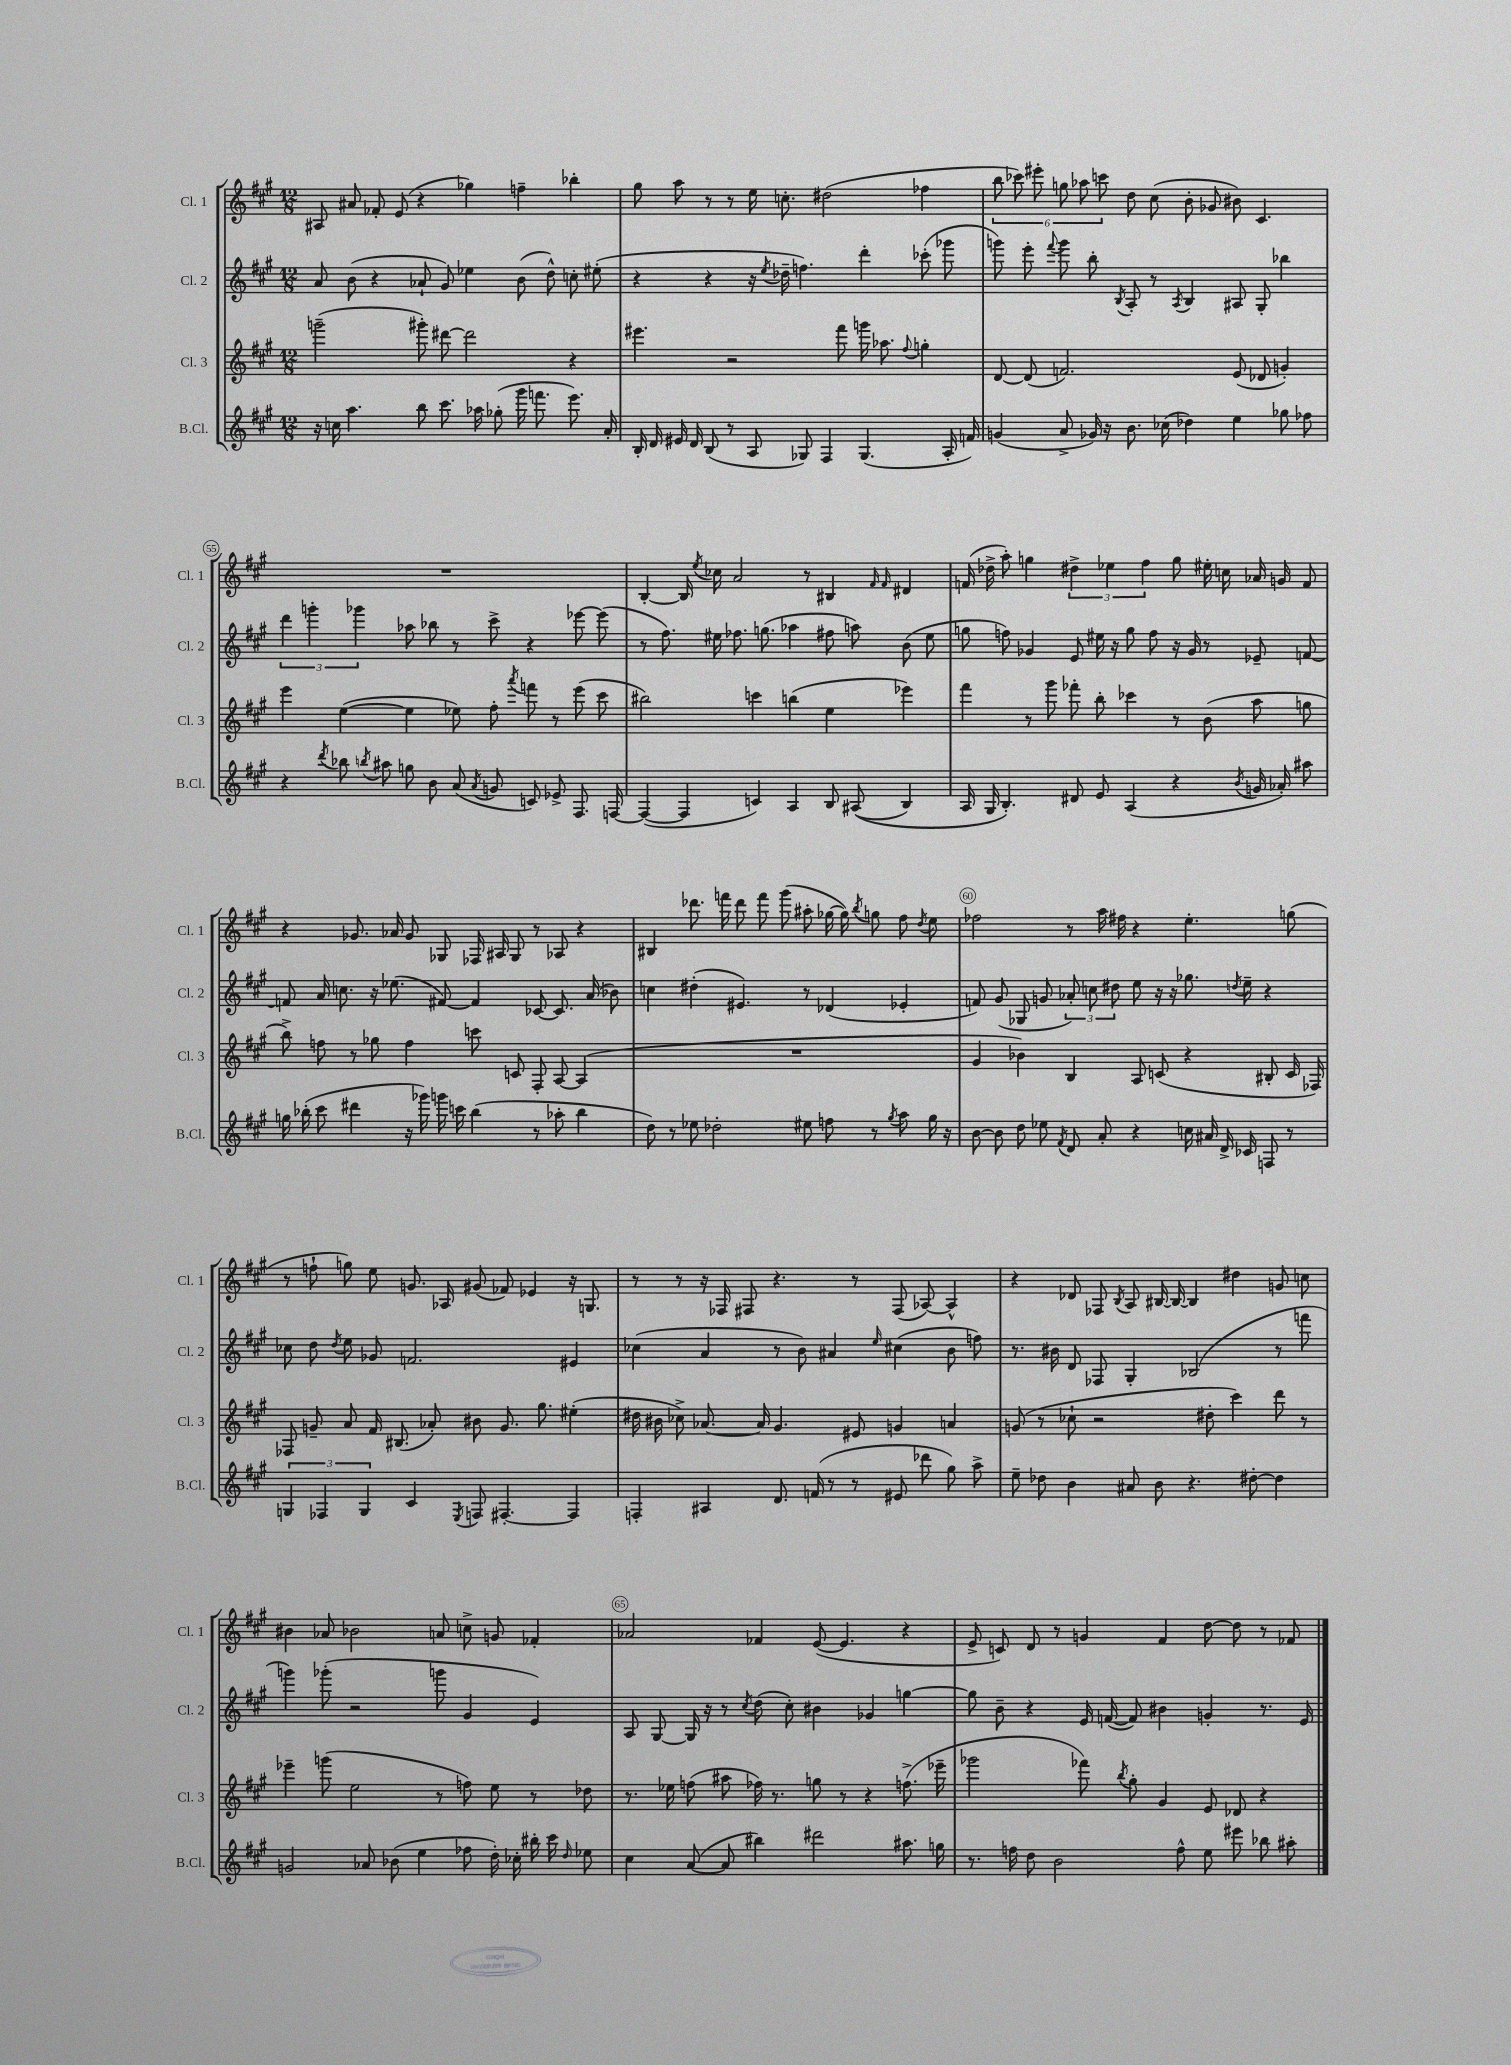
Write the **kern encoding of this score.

**kern	**kern	**kern	**kern
*part4	*part3	*part2	*part1
*staff4	*staff3	*staff2	*staff1
*I"B.Cl.	*I"Cl. 3	*I"Cl. 2	*I"Cl. 1
*I'B.Cl.	*I'Cl. 3	*I'Cl. 2	*I'Cl. 1
*clefG2	*clefG2	*clefG2	*clefG2
*k[f#c#g#]	*k[f#c#g#]	*k[f#c#g#]	*k[f#c#g#]
*M12/8	*M12/8	*M12/8	*M12/8
=52	=52	=52	=52
16r	(2gggn~\	8a/	8A#X/
16ccn\	.	.	.
4.aa\	.	(8b\	8a#X/
.	.	4r	8f-X'/
.	.	.	(8e/
8bb\	8ggg#X'\)	8a-X`/	4r
8.ccc#\	[8ddd#X\	8g#/)	.
.	2ddd#\]	4ee-X\	4gg-X\)
16aa-X\	.	.	.
(8gg-X'\	.	.	.
16ggg#\	.	(8b\	4ffn~\
8.fffn\	.	.	.
.	.	8dd^^\)	.
8.eee\)	4r	8ccn'\	4bb-X'\
.	.	(8ee#X'\	.
16a'/	.	.	.
=53	=53	=53	=53
16B'/	4.eee#X\	4r	8gg#\
16d/	.	.	.
16e#X/	.	.	8aa\
16d/	.	.	.
(8B/	.	4r	8r
8r	2r	.	8r
8A/	.	16r	16ee\
.	.	8qee/	.
.	.	16dd-X~\	8.ccn'\
8G-X/)	.	4.ffn\)	.
4F#/	.	.	(2dd#X\
.	8fff#\	.	.
(4.G-/	16gggn\	4ddd'\	.
.	8.aa-X\	.	.
.	8qqff#/	.	.
.	4ggn'\	(8ccc-X'\	4ff-X\
16A'/	.	8ggg-X\	.
16fn/)	.	.	.
=54	=54	=54	=54
(4gn/	[8d/	8gggn\)	12bb\
.	.	.	12ccc-X\)
.	(8d/]	8eee'\	.
.	.	.	12eee#X'\
.	.	8qqfff#/	.
8a^/	2.fn/)	8ggg\	12ggn\
.	.	.	12aa-X\
16g-X/)	.	8bb'\	.
.	.	.	12cccn\
16r	.	.	.
.	.	8qB/	.
8.b\	.	8A'/	8dd\
.	.	8r	(8cc#\
(16cc-X\	.	.	.
.	.	8qA/	.
4dd-X\)	.	4B/	8b'\
.	.	.	8g-X/
4ee\	(8e/	8A#X/	8b#X\)
.	8d-X/	8G#'/	4.c#/
8gg-X\	4gn'/)	4bb-X\	.
8ff-X\	.	.	.
!!LO:LB:g=z
=55	=55	=55	=55
4r	4eee\	6ddd\	1.r
.	.	6gggn'\	.
8qddd/	.	.	.
8bb-X\	([4ee\	.	.
.	.	6ggg-X\	.
8qbbn/	.	.	.
8aa#X\	.	.	.
8ggn\	4ee\]	8aa-X\	.
8b\	.	8bb-X\	.
(8a/	8ee-X\)	8r	.
8qa/	.	.	.
8gn/	8ff#'\	8ccc#^\	.
.	8qaaa/	.	.
8cn/)	8fffn\	4r	.
8e-X^/	8r	.	.
8.F#/	(8eee\	[8eee-X\	.
.	8ccc#\	(8eee-\]	.
[16Fn/	.	.	.
=56	=56	=56	=56
(4F/_	2bb#X\)	8r	[4B'/
.	.	8.ff#\)	.
4F/]	.	.	16B/]
.	.	.	8qee/
.	.	16ee#X\	16cc-X\
.	.	8.ff-X\	2a/
4cn/)	4cccn\	.	.
.	.	(8.ggn\	.
4A/	(4bbn\	4aa-X\	.
.	.	.	8r
8B/	4ee\	8ff#X\	4B#X/
((8A#X/	.	8aan\)	.
.	.	.	16qqf#/
.	.	.	16qqf#/
4B/)	4eee-X\)	(8b\	4d#X/
.	.	8ee#\	.
=57	=57	=57	=57
16A/	4fff#\	8ggn\	(16fn/
16G#/	.	.	16dd-X^\
4.B'/)	.	8ffn\)	8aa'\)
.	8r	4g-X/	4ggn\
.	8ggg#\	.	.
8d#X/	8fff-X'\	8e/	6dd#X^\
8e/	8bb'\	16ee#X\	.
.	.	.	6ee-X\
.	.	16r	.
(4A/	4ccc-X\	8gg\	.
.	.	.	6ff#\
.	.	8ff\	.
4r	8r	16r	8gg\
.	.	16g-/	.
.	(8b\	8r	16ee#X'\
.	.	.	16ccn\
8qb/	.	.	.
16gn/	8aa\	8e-X~/	16a-X/
16a-X'/)	.	.	16gn/
8aa#X\	8ggn\	[8fn/	8f/
!!LO:LB:g=z
=58	=58	=58	=58
16ggn\	8bb^\)	8fn/]	4r
(16bb-X'\	.	.	.
8ccc#\	8ffn\	16a/	.
.	.	8.ccn\	.
4ddd#X\	8r	.	8.g-X/
.	8gg-X\	16r	.
.	.	(8.ee-X\	16a-X/
16r	4ff\	.	8g-/
16ggg-X\)	.	.	.
16gggn\	.	[8f#X/)	8G-X/
16cccn\	.	.	.
(4bb-\	8cccn\	4f#/]	16F-X/
.	.	.	16A#X/
.	8cn/	.	8G-/
8r	8F#'/	[8c-X/	8r
8aa-X'\	[8A/	8.c-/]	8A-X/
4bb-\	(4A/]	.	4r
.	.	(16a/	.
.	.	8b-X\)	.
=59	=59	=59	=59
8dd\)	1.r	4ccn\	4B#X/
8r	.	.	.
8ee-X\	.	(4dd#X'\	8.ddd-X\
2dd-X'\	.	.	.
.	.	.	16fffn\
.	.	4.e#X/)	8ddd-\
.	.	.	8fff\
.	.	.	(8ggg#\
8ee#X\	.	8r	8aa#X'\
8ffn\	.	(4d-X/	[16gg-X\
.	.	.	16gg-\])
.	.	.	8qbb/
8r	.	.	8ggn\
8qgg#/	.	.	.
8aa\	.	4e-X'/	8ff#\
.	.	.	8qdd/
16gg#\	.	.	8ee\
16r	.	.	.
=60	=60	=60	=60
[8b\	4g#/	8fn/)	2ff-X\
8b\]	.	(8g#/	.
8dd\	4b-X\)	8G-X/	.
8ee-X\	.	8gn/	.
8qf#/	.	.	.
8d/	4B/	12a-X'/)	8r
.	.	12ccn\	.
8a'/	.	.	16aa\
.	.	12dd#X\	.
.	.	.	16ff#X\
4r	8A/	8ee\	4r
.	(8cn/	16r	.
.	.	16r	.
16ccn\	4r	8.gg-X\	4.ee'\
16a#X/	.	.	.
16d^/	.	.	.
.	.	8qddn/	.
16c-X/	.	16ee~\	.
8Fn/	8B#X'/	4r	.
8r	16c/	.	(8ggn\
.	16F-X/)	.	.
!!LO:LB:g=z
=61	=61	=61	=61
6Gn/	8F-X/	8cc-X\	8r
.	8gn~/	8dd\	8ffn`\
6F-X/	.	.	.
.	.	8qdd/	.
.	8a/	8ee\	8ggn\)
6G/	.	.	.
.	16f#/	8g-X/	8ee\
.	(8.B#X/	.	.
4c#/	.	2.fn/	8.gn/
.	8a-X'/)	.	.
.	.	.	16A-X/
8qE/	.	.	.
8Fn/	8b#X\	.	(8g#X/
[4.F#X'/	8.g/	.	8f-X/)
.	.	.	4e-X/
.	8.gg#\	.	.
4F#/]	(4ee#X'\	4e#X/	16r
.	.	.	8.Gn/
=62	=62	=62	=62
4Fn'/	16dd#X\	(4cc-X\	8r
.	16b#X\	.	.
.	8cc-X^\)	.	8r
4A#X/	[8.a-X/	4a/	16r
.	.	.	16F-X/
.	.	.	8F#X/
.	16a-/]	.	.
8.d/	4.g#/	8r	4.r
.	.	8b\)	.
(16fn/	.	.	.
8r	.	4a#X/	.
8r	8e#X/	.	8r
.	.	16qqee/	.
8e#X/	4gn/	(4cc#X\	(8F#/
8ddd-X\	.	.	[8A-X/)
8gg#\)	4an/	8b\	4A-^^/]
8aa^\	.	8ffn\)	.
=63	=63	=63	=63
8ee~\	(8gn/	8.r	4r
8dd-X\	8r	.	.
.	.	16b#X\	.
4b\	8cc-X`\	8d/	8d-X/
.	2r	8F-X/	8F-X/
.	.	.	8qB/
8a#X/	.	4G#'/	8A/
8b\	.	.	[16B#X/
.	.	.	16B#/_
4.r	.	(2B-X/	4B#/]
.	8dd#X'\	.	.
.	4ccc#\)	.	4dd#X\
[8dd#X'\	.	.	.
4dd#\]	8ddd\	8r	8gn/
.	8r	8fffn\	8ccn\
!!LO:LB:g=z
=64	=64	=64	=64
2gn/	4eee-X~\	4gggn\)	4b#X\
.	(8gggn\	(8ggg-X'\	8a-X/
.	2ee\	2r	2b-X\
8a-X/	.	.	.
(8b-X\	.	.	.
4ee\	.	.	.
.	8r	8gggn\	8an/
8ff-X\	8ffn\)	4g#/	8ccn^\
16dd'\)	8ee\	.	8gn/
16cc-X'\	.	.	.
16bb#X'\	8r	4e/)	4f-X'/
16ccc#\	.	.	.
16qqdd/	.	.	.
8ee-X\	8dd-X\	.	.
=65	=65	=65	=65
4cc#\	8.r	8A/	2a-X/
.	.	[8G#/	.
.	16ee-X\	.	.
([8a/	(8ffn\	16G#/]	.
.	.	16r	.
8a/]	8aa#X\	8r	.
.	.	8qcc#/	.
4bb#X\)	16ff-X\)	(8dd\	4f-X/
.	8.r	.	.
.	.	8cc#'\)	.
2ddd#X\	8ggn\	4b#X\	([8e/
.	8r	.	4.e/]
.	4r	4g-X/	.
8.aa#X\	(8.ffn^\	[4ggn\	4r
16ggn\	16eee-X~\	.	.
=66	=66	=66	=66
8.r	2ggg-X\	8gg\]	8e^/
.	.	8b~\	8cn/)
16ffn\	.	.	.
8dd\	.	4r	8d/
2b\	.	.	8r
.	8fff-X\)	16e/	4gn/
.	.	([16fn/	.
.	8qbb/	.	.
.	8gg#'\	8f/])	.
.	4g#/	4b#X\	4f#/
8ff^^\	.	.	.
8ee\	8e/	4gn'/	[8dd\
8eee#X\	8d-X/	.	8dd\]
8bb-X\	4r	8.r	8r
8aa#X'\	.	.	8f-X/
.	.	16e/	.
==	==	==	==
*-	*-	*-	*-
